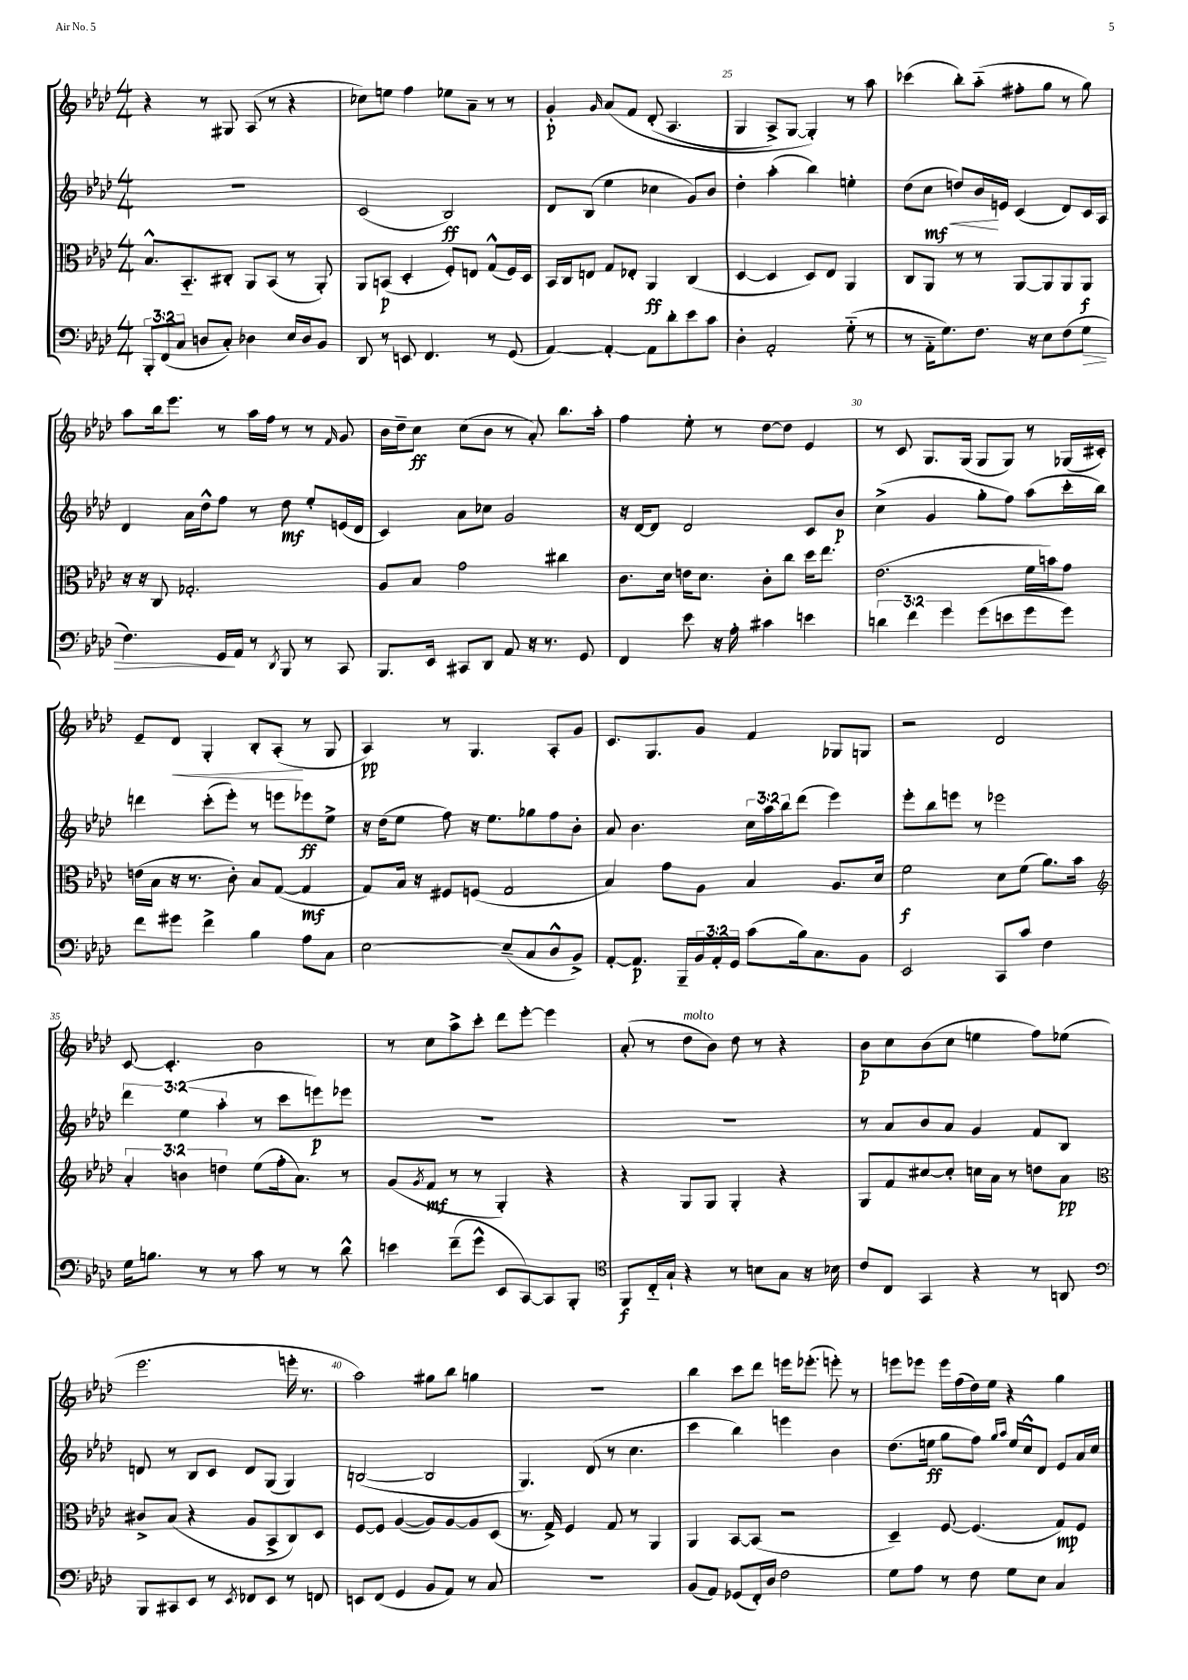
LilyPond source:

<<
\new StaffGroup <<
\new Staff = "s0" {
    \clef treble \key aes \major \numericTimeSignature \time 4/4
    r4 r8 gis8 aes8( r8 r4 |
    ces''8) e''8 f''4 ees''8 aes'8-- r8 r8 |
    g'4-.\p \grace { g'16 } aes'8\( f'8 des'8-.( aes4. |
    g4 aes8->) g8~ g4-.\) r8 aes''8 |
    ces'''4( bes''8-.) aes''8-_( fis''8-. g''8 r8 g''8) |
    aes''8 bes''16 ees'''8. r8 aes''16 f''16 r8 r8 \grace { f'16 } g'8 |
    bes'16 des''16-- c''8\ff c''8( bes'8 r8 aes'8-.) bes''8. aes''16-. |
    f''4 ees''8-. r8 des''8~ des''8 ees'4 |
    r8 c'8 g8. g16( g8 g8) r8 ges16( cis'16-.) |
    ees'8-- des'8\< g4-. bes8-. aes8-.\!( r8 g8 |
    aes4\pp) r8 g4. aes8-. g'8 |
    c'8. g8. g'8 f'4 ges8 g8 |
    r2 des'2 |
    c'8~ c'4.-. bes'2 |
    r8 c''8 aes''8-> c'''8-. des'''8 ees'''8~-. ees'''4 |
    aes'8-.( r8 des''8^\markup { \italic "molto" } bes'8) des''8 r8 r4 |
    bes'8\p c''8 bes'8( c''8 e''4 f''8) ees''8( |
    ees'''2. e'''16-. r8. |
    aes''2) gis''8 bes''8 g''4 |
    R1 |
    bes''4 c'''8 des'''8 e'''16 ees'''8.-.( e'''8-.) r8 |
    e'''8 ees'''8 ees'''16 f''16( des''16) ees''16 r4 g''4 \bar "|." |
}
\new Staff = "s1" {
    \clef treble \key aes \major \numericTimeSignature \time 4/4 \override Staff.TupletNumber.text = #tuplet-number::calc-fraction-text
    R1 |
    c'2( bes2\ff) |
    des'8 bes8( ees''4 ces''4 g'8) bes'8 |
    des''4-. aes''4-.( bes''4) e''4-. |
    des''8( c''8\mf\< d''8) bes'16\! e'16 c'4( des'8) c'16 aes16 |
    des'4 aes'16 des''16-^ f''8 r8 des''8\mf ees''8-. e'16( des'16 |
    c'4) aes'8 ces''8 g'2 |
    r16 des'16~ des'8 des'2 c'8 bes'8\p |
    c''4->( g'4 g''8-. f''8) aes''8( c'''16-. bes''16) |
    d'''4 c'''8-.( ees'''8-.) r8 e'''8 ees'''8\ff ees''8-> |
    r16 des''16( ees''8 f''8) r16 ees''8. ges''8 f''8 bes'8-. |
    aes'8 bes'4. \tuplet 3/2 { c''16 aes''16 bes''16 } des'''8( ees'''4) |
    ees'''8-. bes''8 e'''8 r8 ees'''2 |
    \tuplet 3/2 { des'''4 ees''4( aes''4-. } r8 c'''8 e'''8\p) ees'''8 |
    R1 |
    R1 |
    r8 aes'8 bes'8 aes'8 g'4 f'8 bes8 |
    d'8 r8 bes8 c'8 d'8 g8( g4) |
    b2~( b2 |
    g4.) des'8( r8 c''4. |
    c'''4 bes''4) e'''4 bes'4 |
    des''8.( e''16\ff g''8 f''8) \grace { g''16 aes''16 } e''16 c''16-^ des'8 ees'8 aes'16 c''16 \bar "|." |
}
\new Staff = "s2" {
    \clef alto \key aes \major \numericTimeSignature \time 4/4 \override Staff.TupletNumber.text = #tuplet-number::calc-fraction-text
    bes8.-^ bes,8.-_ cis8-. aes,8 bes,8( r8 aes,8-.) |
    aes,8 b,8\p( des4-. f8-.) e8 g8-^( f16) des16 |
    bes,16 c16 e8 g8 ees8-. aes,4\ff c4( |
    des4~ des4 des8) ees8 aes,4 |
    c8 aes,8 r8 r8 aes,8~ aes,8 aes,8 aes,8\f |
    r16 r16 c8 ges2.-. |
    aes8 bes8 g'2 cis''4 |
    c'8. des'16 e'16 des'8. c'8-. c''8 des''16 ees''8. |
    ees'2.( f'16 b'16) g'8 |
    e'16( bes16 r16 r8. c'8-.) bes8 g8~( g4\mf |
    g8) bes16 r16 fis8 f8( g2 |
    bes4) g'8 aes8 bes4 aes8. des'16 |
    f'2\f des'8 f'8( aes'8.) bes'16 |
    \clef treble \tuplet 3/2 { aes'4-. b'4 d''4 } ees''8( f''16-. aes'8.) r8 |
    g'8( \acciaccatura { g'8 } f'8\mf r8 r8 g4-.) r4 |
    r4 g8 g8 g4-. r4 |
    g8 f'8 cis''8~ cis''8-. c''16 aes'16 r8 d''8 aes'8\pp |
    \clef alto cis'8-> bes8( r4 aes8 bes,8-> c8) des8 |
    f8~ f8 aes4~( aes8) aes8~ aes8 des8( |
    r8. g16->) f4 g8 r8 aes,4 |
    aes,4 bes,8~ bes,8( r2 |
    des4--) f8~ f4.( g8\mp) f8 \bar "|." |
}
\new Staff = "s3" {
    \clef bass \key aes \major \numericTimeSignature \time 4/4 \override Staff.TupletNumber.text = #tuplet-number::calc-fraction-text
    \tuplet 3/2 { bes,,8-. f,8( c8 } d8 c8-.) des4 ees16 des16 bes,8 |
    des,8 r8 e,8 f,4. r8 g,8( |
    aes,4~) aes,4~-. aes,8 des'8-. ees'8 c'8 |
    des4-. aes,2-. g8-_( r8 |
    r8 aes,16-_ g8.) f8. r16 ees8 f8( g8\> |
    f4.) g,16\! aes,16 r8 \acciaccatura { des,8 } bes,,8 r8 c,8 |
    bes,,8. ees,16 cis,8 des,8 aes,8 r16 r8. g,8 |
    f,4 ees'8 r16 aes16-. cis'4 e'4 |
    \tuplet 3/2 { d'4 f'4 g'4 } g'8( e'8 g'8 g'8) |
    f'8 gis'8 f'4-> bes4 aes8 c8 |
    ees2~ ees8--( c8 des8-^ bes,8->) |
    aes,8~-. aes,8.\p bes,,16-- \tuplet 3/2 { bes,16 aes,16-. g,16 } c'8( bes16) c8. bes,8 |
    ees,2 c,8 c'8 f4 |
    g16 b8. r8 r8 c'8 r8 r8 des'8-^ |
    e'4 f'8--( g'8-^ ees,8 c,8~) c,8 bes,,8-. |
    \clef tenor f,8\f c16-_ g16-! r4 r8 b8 g8 r16 bes16 |
    c'8 c8 g,4 r4 r8 a,8 |
    \clef bass bes,,8 cis,8 ees,8 r8 \acciaccatura { ees,8 } fes,8 ees,8 r8 f,8 |
    e,8 f,8( g,4 bes,8 aes,8) r8 c8 |
    R1 |
    bes,8( aes,8) ges,8( f,16-.) des16 f2 |
    g8 aes8 r8 f8 g8 ees8 c4 \bar "|." |
}
>>
>>
\layout { \context { \Score currentBarNumber = #22 \override BarNumber.break-visibility = ##(#f #t #t) barNumberVisibility = #(every-nth-bar-number-visible 5) } }
